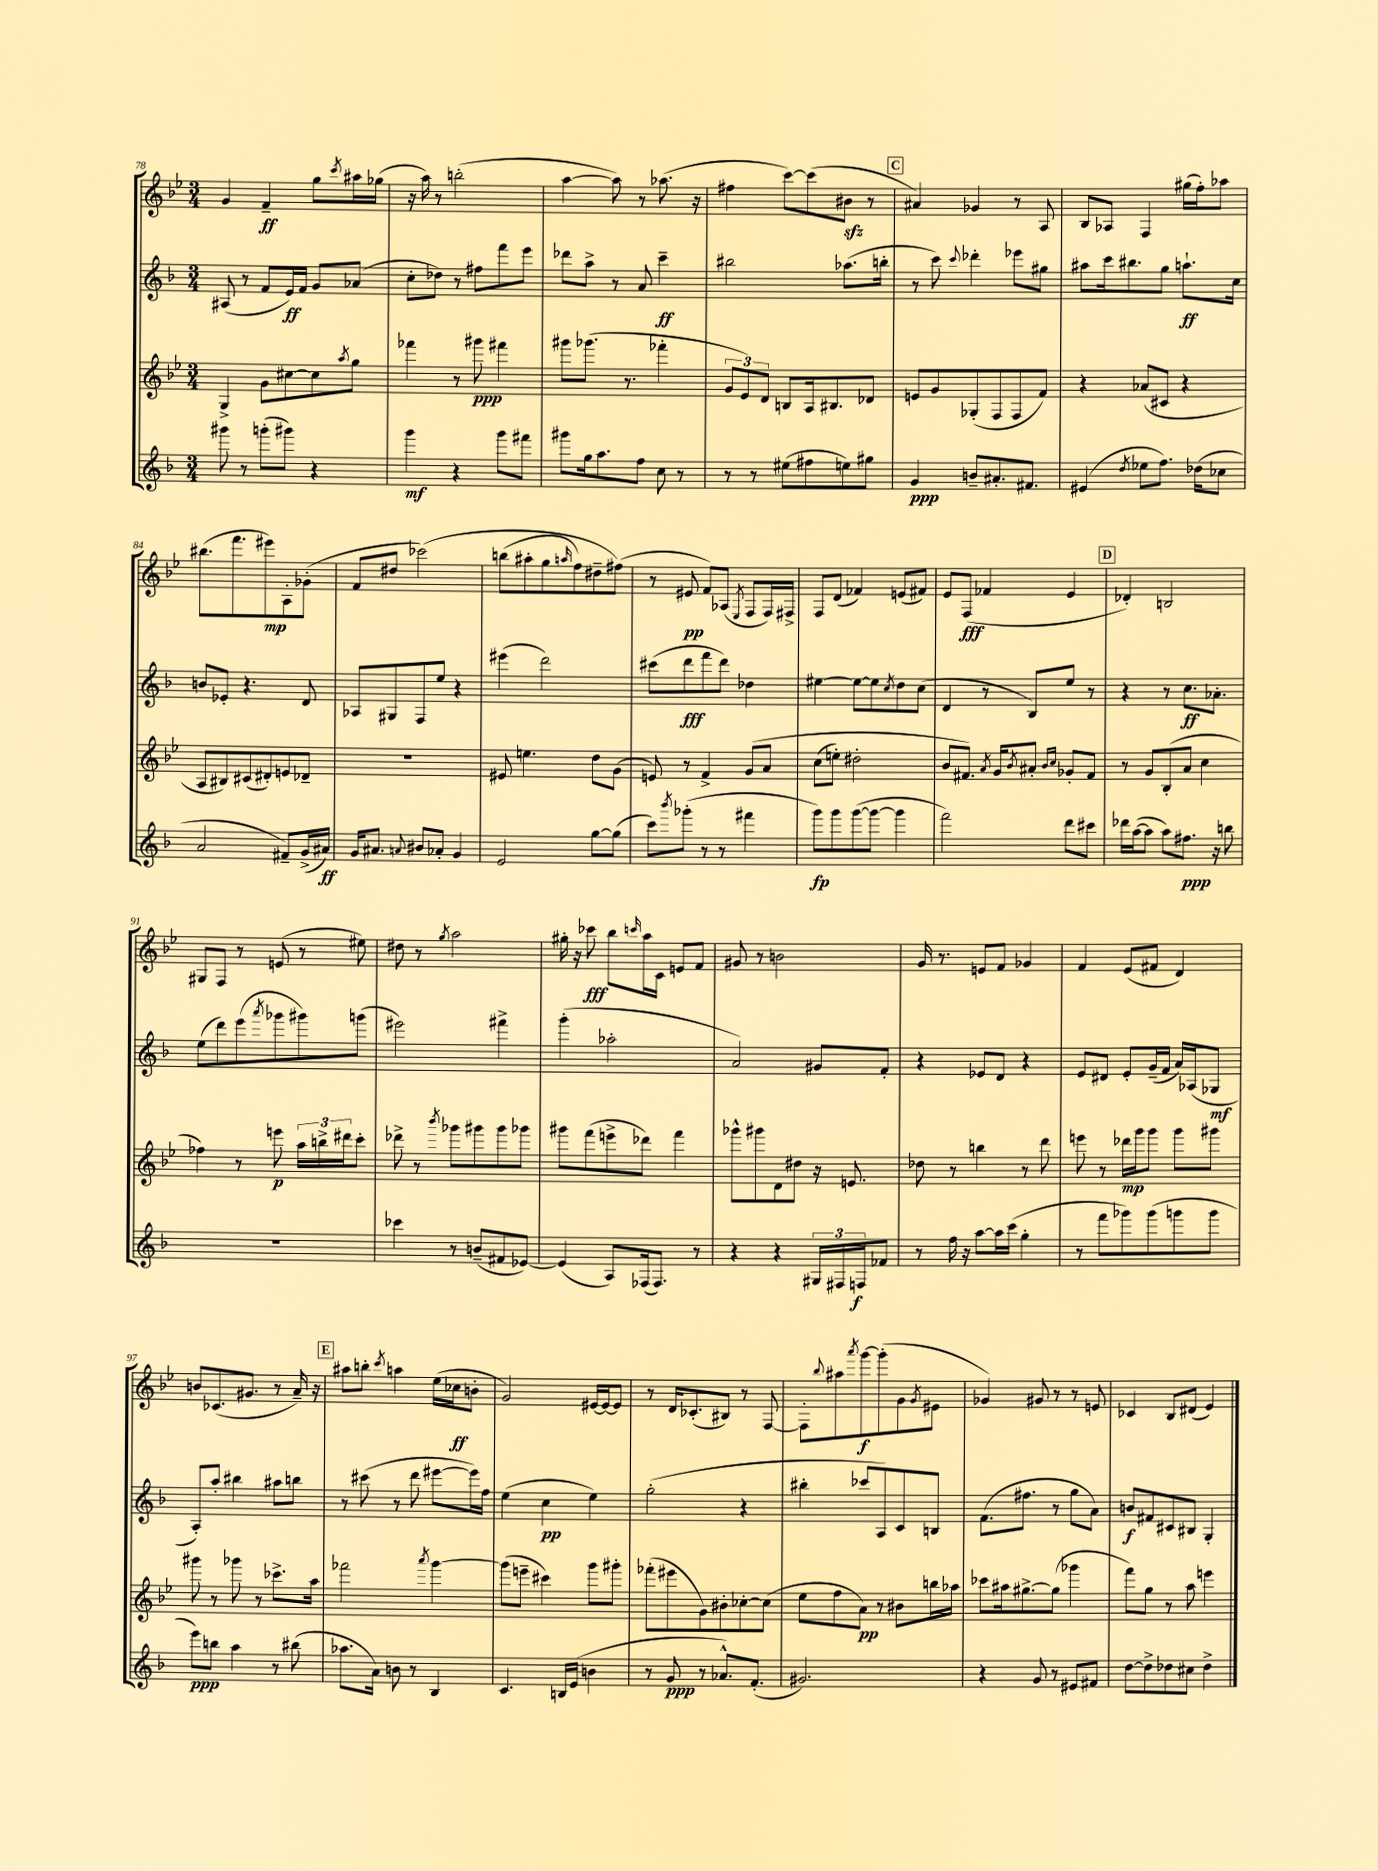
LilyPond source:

<<
\new StaffGroup <<
\new Staff = "s0" {
    \clef treble \key bes \major \numericTimeSignature \time 3/4
    g'4 f'4--\ff g''8 \acciaccatura { c'''8 } ais''16 ges''16( |
    r16 a''16) r8 b''2-.( |
    a''4~ a''8) r8 aes''8.( r16 |
    fis''4 c'''8~) c'''8( bis'8\sfz r8 |
    \mark \markup { \box "C" } ais'4) ges'4 r8 a8 |
    bes8 aes8 f4 gis''16( f''16-.) aes''8 |
    bis''8.( f'''8. eis'''8\mp) a8-. ges'8-.( |
    f'8 dis''8 ces'''2)\( |
    b''8( ais''8-. g''8 \grace { a''16 } f''8) dis''8-- fis''8(\) |
    r8 eis'8\pp f'8) aes8( \acciaccatura { ees8 } f8 f16) fis16-> |
    f8 d'8( fes'4) e'8( fis'8) |
    ees'8 f8\fff( fes'4 ees'4 |
    \mark \markup { \box "D" } des'4-.) b2 |
    gis8 f8 r8 e'8( r8 eis''8) |
    dis''8 r8 \acciaccatura { g''8 } a''2 |
    gis''16-. r16 ces'''8\fff bes''8 \grace { c'''16 } a''16 c'16 e'8 f'8 |
    gis'8 r8 b'2 |
    g'16 r8. e'8 f'8 ges'4 |
    f'4 ees'8( fis'8 d'4) |
    b'8 ces'8.( gis'8. r8 a'16--) r16 |
    \mark \markup { \box "E" } ais''8 b''8-. \acciaccatura { c'''8 } a''4 ees''16( ces''16\ff b'8-. |
    g'2) eis'16~ eis'16~ eis'8 |
    r8 d'16 ces'8.-.( bis8) r8 f8~ |
    f8-. \appoggiatura { bes''8 } ais''8 \acciaccatura { a'''8 } g'''8~\f g'''8-.( g'8 \acciaccatura { g'8 } eis'8 |
    ges'4) gis'8 r8 r8 e'8 |
    ces'4 bes8 dis'8( ees'4) \bar "|." |
}
\new Staff = "s1" {
    \clef treble \key f \major \numericTimeSignature \time 3/4
    ais8( r8 f'8 e'16\ff) f'16 g'8 aes'8( |
    c''8-. des''8) r8 fis''8 f'''8 e'''8 |
    des'''8 a''8-> r8 a'8 c'''4--\ff |
    bis''2 aes''8.( b''16-. |
    \mark \markup { \box "C" } r8 c'''8) \appoggiatura { c'''8 } des'''4-. ees'''8 gis''8 |
    ais''8 c'''16 bis''8. g''8 a''8.-!\ff c''16 |
    b'8 ees'8-. r4. d'8 |
    aes8 gis8 f8 e''8 r4 |
    eis'''4( d'''2) |
    cis'''8( d'''8\fff f'''8 d'''8) des''4 |
    eis''4~ eis''8~ eis''8 \acciaccatura { c''8 } d''8 c''8( |
    d'4 r8 bes8) e''8 r8 |
    \mark \markup { \box "D" } r4 r8 c''8.\ff aes'8.-. |
    e''8( d'''8) e'''8( \acciaccatura { a'''8 } ges'''8 gis'''8) g'''8( |
    eis'''2) fis'''4-> |
    g'''4-.( aes''2-. |
    a'2) gis'8 f'8-. |
    r4 ees'8 d'8 r4 |
    e'8 dis'8 e'8-. g'16--( f'16 a'16) aes16( ges8\mf |
    a8-.) a''8-. bis''4 ais''8 b''8 |
    \mark \markup { \box "E" } r8 cis'''8( r8 d'''8 eis'''8~ eis'''16) f''16 |
    e''4( c''4\pp e''4) |
    g''2-.( r4 |
    bis''4-. ces'''8 a8) c'8 b8 |
    f'8.( fis''8. r8 g''8 a'8) |
    b'8\f fis'8 cis'8 bis8 g4-. \bar "|." |
}
\new Staff = "s2" {
    \clef treble \key bes \major \numericTimeSignature \time 3/4
    g4-> g'8 cis''8~ cis''8 \acciaccatura { a''8 } g''8 |
    fes'''4 r8 gis'''8\ppp fis'''4 |
    gis'''8 ges'''8.( r8. fes'''4-. |
    \tuplet 3/2 { g'8 ees'8) d'8 } b8 a16 bis8. des'8 |
    \mark \markup { \box "C" } e'8 g'8 ges8-.( f8 f8 f'8) |
    r4 aes'8( cis'8 r4 |
    a8 bis8) cis'8( dis'8-.) e'8 des'8-- |
    R2. |
    eis'8 e''4. d''8 g'8( |
    e'8) r8 f'4-> g'8\( a'8 |
    c''8( e''8-.) dis''2-. |
    bes'8 fis'8.\) \acciaccatura { a'8 } g'16 \acciaccatura { bes'8 } ais'8-. \grace { bes'16 c''16 } ges'8-. fis'8 |
    \mark \markup { \box "D" } r8 g'8 bes8-.( a'8 c''4 |
    fes''4) r8 e'''8\p \tuplet 3/2 { a''16 b''16-> dis'''16 } c'''8-. |
    des'''8-> r8 \acciaccatura { bes'''8 } ges'''8 gis'''8 gis'''8 ges'''8 |
    gis'''8 f'''8( e'''8-> des'''8) f'''4 |
    ges'''8-^ gis'''8 d'8 dis''8 r16 e'8. |
    des''8 r8 b''4 r8 d'''8 |
    e'''8 r8 des'''16\mp g'''16 g'''8 g'''8 gis'''8 |
    gis'''8 r8 ges'''8 r8 ces'''8.-> a''16 |
    \mark \markup { \box "E" } fes'''2 \acciaccatura { a'''8 } g'''4~ |
    g'''8( e'''8-- cis'''4) g'''8 gis'''8-. |
    fes'''8-.( eis'''8 g'8) bis'8-. ces''8~-. ces''8( |
    ees''8 f''8 a'8\pp) r8 bis'8 b''16 aes''16 |
    ces'''8 ais''16 gis''8.~-> gis''8( ges'''4 |
    f'''8) g''8 r8 a''8 e'''4 \bar "|." |
}
\new Staff = "s3" {
    \clef treble \key f \major \numericTimeSignature \time 3/4
    gis'''8 r8 g'''8-.( gis'''8) r4 |
    g'''4\mf r4 g'''8 fis'''8 |
    gis'''8 g''16 a''8. f''8 c''8 r8 |
    r8 r8 eis''8( fis''8 e''8) gis''8 |
    \mark \markup { \box "C" } g'4\ppp b'8-- ais'8.-. fis'8. |
    eis'4( \acciaccatura { d''8 } ees''8 f''8.) des''16( ces''8 |
    a'2 fis'8--) g'16->( ais'16\ff) |
    g'16 ais'8. \appoggiatura { a'8 } bis'8 aes'8-. g'4 |
    e'2 g''8~ g''8( |
    c'''8) \acciaccatura { bes'''8 } ges'''8-.( r8 r8 fis'''4 |
    g'''8\fp) g'''8 g'''8~( g'''8~ g'''4 |
    f'''2) d'''8 cis'''8 |
    \mark \markup { \box "D" } des'''16 a''16~( a''8 a''8) fis''8.\ppp r16 b''8 |
    R2. |
    ces'''4 r8 b'8--( fis'8 ees'8~) |
    ees'4( a8) fes16( fes8.) r8 |
    r4 r4 \tuplet 3/2 { gis16 fis16 f16\f } fes'8 |
    r8 f''16 r16 a''8~ a''16 c'''16( g''4-. |
    r8 f'''8 ges'''8) ges'''8( g'''8 g'''8 |
    e'''8\ppp) b''8 a''4 r8 bis''8( |
    \mark \markup { \box "E" } aes''8. a'16) b'8 r8 bes4 |
    c'4. b16 e'16( b'4 |
    r8 g'8\ppp r8 aes'8.-^) f'8.-.( |
    gis'2.) |
    r4 g'8 r8 eis'8 fis'8 |
    d''8~ d''8-> des''8 cis''8 des''4-> \bar "|." |
}
>>
>>
\layout { \context { \Score currentBarNumber = #78 } }
